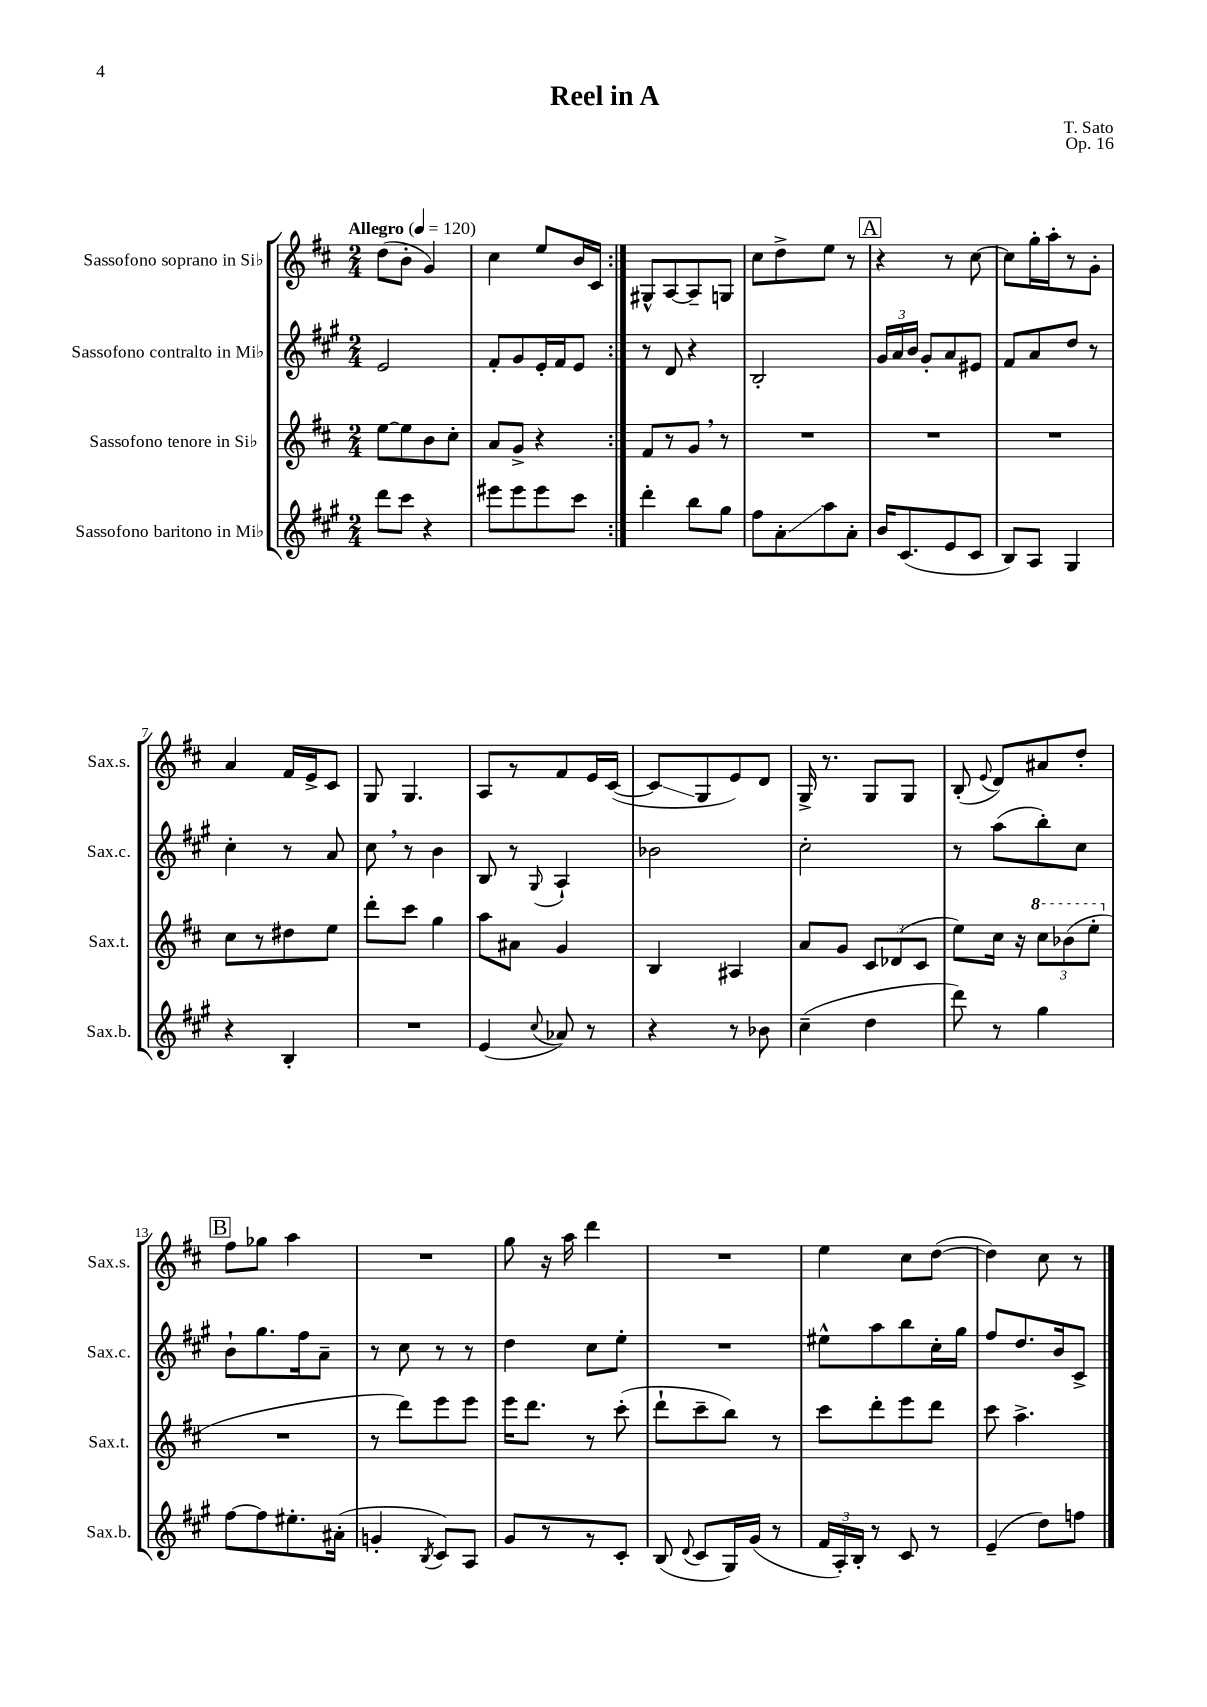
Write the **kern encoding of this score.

**kern	**kern	**kern	**kern
*staff4	*staff3	*staff2	*staff1
*clefG2	*clefG2	*clefG2	*clefG2
*k[f#c#g#]	*k[f#c#]	*k[f#c#g#]	*k[f#c#]
*M2/4	*M2/4	*M2/4	*M2/4
*MM120	*MM120	*MM120	*MM120
8ddd\L	[8ee\L	2e/	(8dd\L
8ccc#\J	8ee\]	.	8b'\J
4r	8b\	.	4g/)
.	8cc#'\J	.	.
=	=	=	=
8eee#\L	8a/L	8f#'/L	4cc#\
8eee#\	8g^/J	8g#/	.
8eee#\	4r	16e'/L	8ee/L
.	.	16f#/J	.
8ccc#\J	.	8e/J	16b/L
.	.	.	16c#/JJ
=:|!	=:|!	=:|!	=:|!
4ddd'\	8f#/L	8r	8G#^^/L
.	8r	8d/	[8A/
8bb\L	8g/J	4r	8A~/]
8gg#\J	8r	.	8G/J
=	=	=	=
8ff#\L	2r	2B'/	8cc#\L
8a'\	.	.	8dd^\
8aa\	.	.	8ee\J
8a'\J	.	.	8r
=	=	=	=
16b/LK	2r	24g#/LL	4r
.	.	24a/	.
(8.c#/	.	.	.
.	.	24b/JJ	.
.	.	8g#'/L	.
8e/	.	8a/	8r
8c#/J	.	8e#/J	[8cc#\
=	=	=	=
8B/L)	2r	8f#/L	8cc#\]L
8A/J	.	8a/	16gg'\L
.	.	.	16aa'\J
4G#/	.	8dd/J	8r
.	.	8r	8g'\J
=	=	=	=
4r	8cc#\L	4cc#'\	4a/
.	8r	.	.
4B'/	8dd#\	8r	16f#/LL
.	.	.	16e^/J
.	8ee\J	8a/	8c#/J
=	=	=	=
2r	8ddd'\L	8cc#\	8G/
.	8ccc#\J	8r	4.G/
.	4gg\	4b\	.
=	=	=	=
(4e/	8aa\L	8B/	8A/L
.	8a#\J	8r	8r
8qqcc#/	.	8qqG#/	.
8a-/)	4g/	4A`/	8f#/
8r	.	.	16e/L
.	.	.	([16c#/JJ
=	=	=	=
4r	4B/	2b-\	8c#/]L
.	.	.	8G/
8r	4A#/	.	8e/)
8b-\	.	.	8d/J
=	=	=	=
(4cc#~\	8a/L	2cc#'\	16G^/
.	.	.	8.r
.	8g/J	.	.
4dd\	12c#/L	.	8G/L
.	(12d-/	.	.
.	.	.	8G/J
.	12c#/J	.	.
=	=	=	=
8ddd\)	8ee\L)	8r	(8B'/
.	.	.	8qqe/
8r	16cc#\Jk	(8aa\L	8d/L)
.	16r	.	.
4gg#\	12ccc#\L	8bb'\)	8a#/
.	(12bb-\	.	.
.	.	8cc#\J	8dd'/J
.	12eee'\J	.	.
=	=	=	=
[8ff#\L	2r	8b`\L	8ff#\L
8ff#\]	.	8.gg#\	8gg-\J
8.ee#'\	.	.	4aa\
.	.	16ff#\k	.
.	.	8a~\J	.
(16a#'\Jk	.	.	.
=	=	=	=
4g'/	8r	8r	2r
.	8ddd\L)	8cc#\	.
8qB/	.	.	.
8c#/L)	8eee\	8r	.
8A/J	8eee\J	8r	.
=	=	=	=
8g#/L	16eee\LK	4dd\	8gg\
.	8.ddd\J	.	.
8r	.	.	16r
.	.	.	16aa\
8r	8r	8cc#\L	4ddd\
8c#'/J	(8ccc#'\	8ee'\J	.
=	=	=	=
(8B/	8ddd`\L	2r	2r
8qqd/	.	.	.
8c#/L	8ccc#~\	.	.
16G#/L)	8bb\J)	.	.
(16g#/JJ	.	.	.
8r	8r	.	.
=	=	=	=
24f#/LL	8ccc#\L	8ee#^^\L	4ee\
24A'/)	.	.	.
24B'/JJ	.	.	.
8r	8ddd'\	8aa\	.
8c#/	8eee\	8bb\	8cc#\L
8r	8ddd\J	16cc#'\L	([8dd\J
.	.	16gg#\JJ	.
=	=	=	=
(4e~/	8ccc#\	8ff#/L	4dd\])
.	4.aa^\	8.dd/	.
8dd\L)	.	.	8cc#\
.	.	16b/k	.
8ff\J	.	8c#^/J	8r
==	==	==	==
*-	*-	*-	*-
